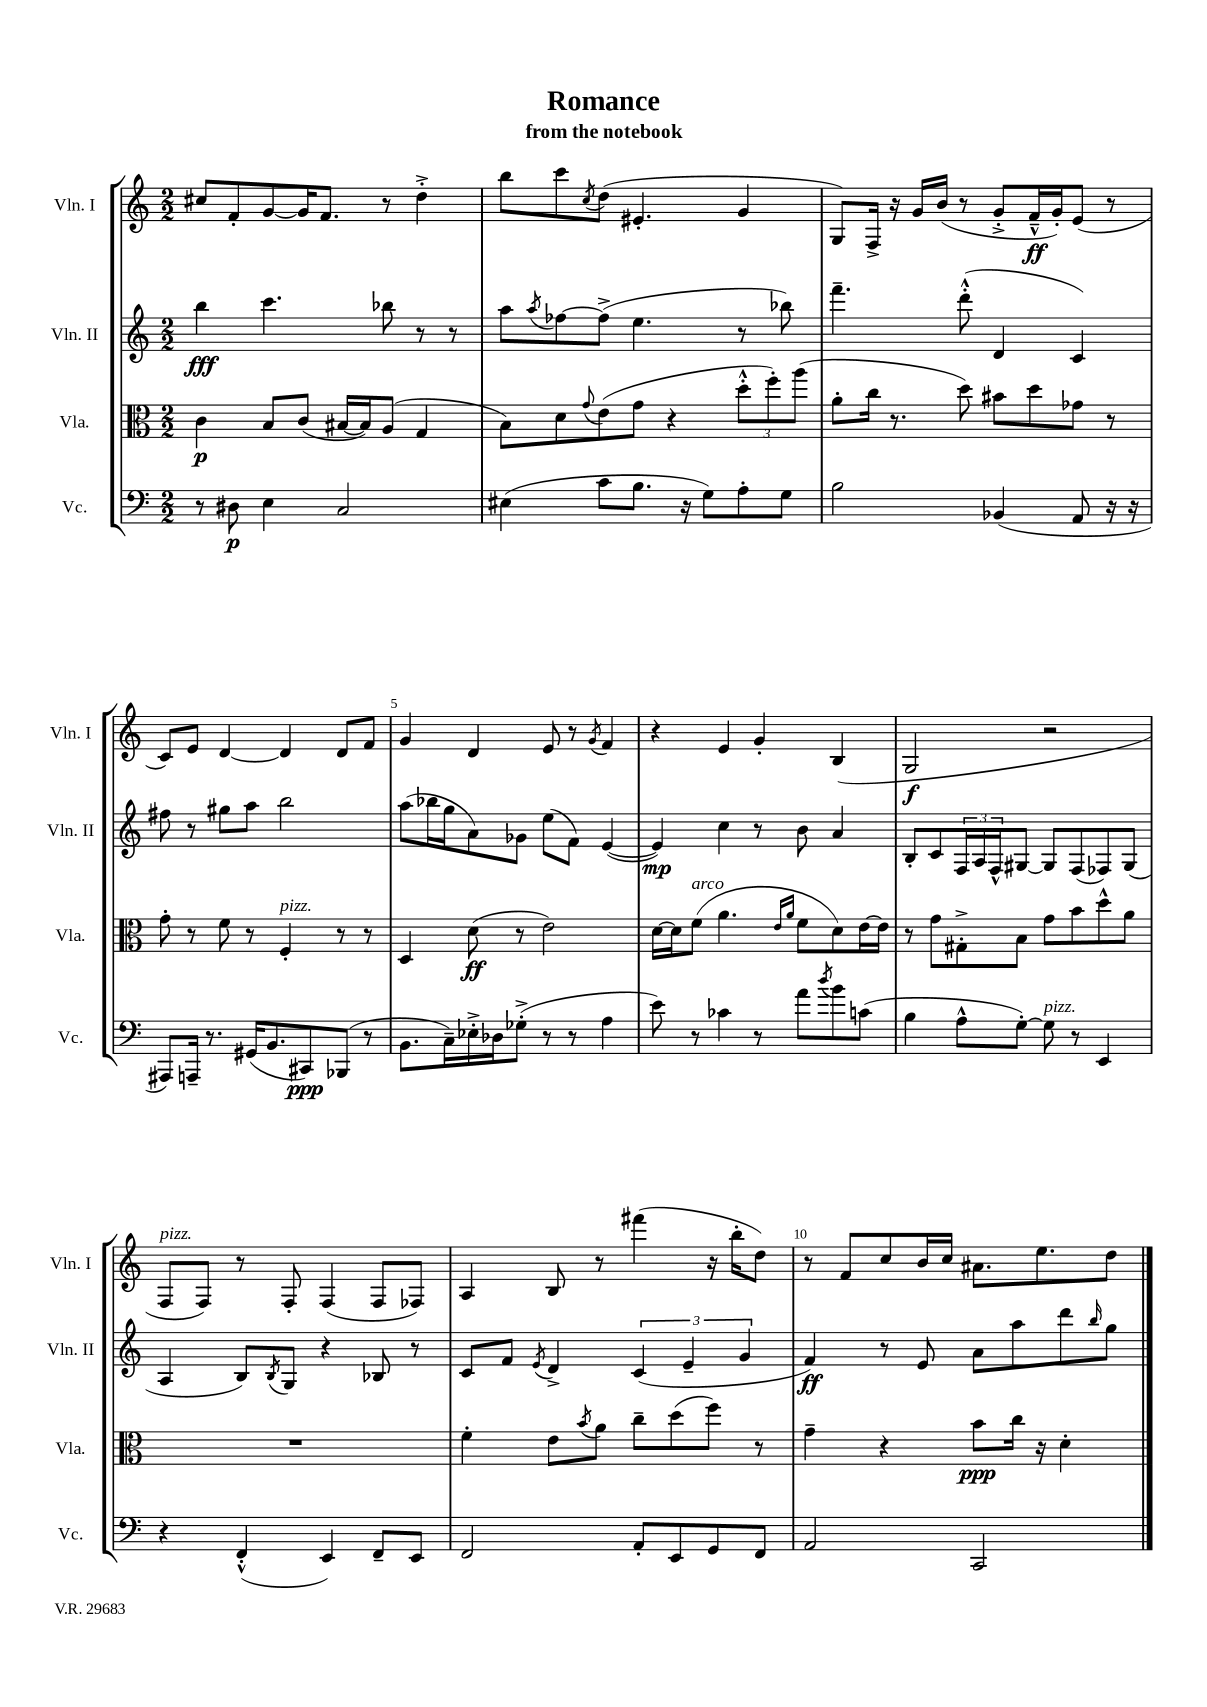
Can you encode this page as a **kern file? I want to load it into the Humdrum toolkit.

**kern	**dynam	**kern	**dynam	**kern	**dynam	**kern	**dynam
*part4	*part4	*part3	*part3	*part2	*part2	*part1	*part1
*staff4	*staff4	*staff3	*staff3	*staff2	*staff2	*staff1	*staff1
*I"Vc.	*	*I"Vla.	*	*I"Vln. II	*	*I"Vln. I	*
*I'Vc.	*	*I'Vla.	*	*I'Vln. II	*	*I'Vln. I	*
*clefF4	*	*clefC3	*	*clefG2	*	*clefG2	*
*k[]	*	*k[]	*	*k[]	*	*k[]	*
*M2/2	*	*M2/2	*	*M2/2	*	*M2/2	*
=1	=1	=1	=1	=1	=1	=1	=1
8r	.	4c\	p	4bb\	fff	8cc#X/L	.
8D#X\	p	.	.	.	.	8f'/	.
4E\	.	8B/L	.	4.ccc\	.	[8g/	.
.	.	(8c/J	.	.	.	16g/K]	.
.	.	.	.	.	.	8.f/J	.
2C/	.	[16B#X/LL	.	.	.	.	.
.	.	16B#/J])	.	.	.	.	.
.	.	(8A/J	.	8bb-X\	.	8r	.
.	.	4G/	.	8r	.	4dd'^\	.
.	.	.	.	8r	.	.	.
=2	=2	=2	=2	=2	=2	=2	=2
(4E#X\	.	8B\L)	.	8aa\L	.	8bb\L	.
.	.	.	.	8qaa/	.	.	.
.	.	8d\	.	[8ff-X\	.	8ccc\	.
.	.	8qqg/	.	.	.	8qcc/	.
8c\L	.	(8e\	.	(8ff-^\J]	.	(8dd\J	.
8.B\J	.	8g\J	.	4.ee\	.	4.e#X'/	.
.	.	4r	.	.	.	.	.
16r	.	.	.	.	.	.	.
8G\L)	.	.	.	.	.	.	.
8A'\	.	12dd'^^\L	.	8r	.	4g/	.
.	.	12ff'\)	.	.	.	.	.
8G\J	.	.	.	8bb-X\)	.	.	.
.	.	(12aa\J	.	.	.	.	.
=3	=3	=3	=3	=3	=3	=3	=3
2B\	.	8a'\L	.	4.fff~\	.	8G/L)	.
.	.	16cc\Jk	.	.	.	16F^/Jk	.
.	.	8.r	.	.	.	16r	.
.	.	.	.	.	.	16g/LL	.
.	.	.	.	.	.	(16b/JJ	.
.	.	8dd\)	.	(8ddd'^^\	.	8r	.
(4BB-X/	.	8b#X\L	.	4d/	.	8g'^/L	.
.	.	8dd\	.	.	.	16f~^^/L	ff
.	.	.	.	.	.	16g'/J)	.
8AA/	.	8g-X\J	.	4c/)	.	(8e/J	.
16r	.	8r	.	.	.	8r	.
16r	.	.	.	.	.	.	.
!!LO:LB:g=z
=4	=4	=4	=4	=4	=4	=4	=4
8AAA#X/L)	.	8g'\	.	8ff#X\	.	8c/L)	.
16AAAn~/Jk	.	8r	.	8r	.	8e/J	.
8.r	.	.	.	.	.	.	.
.	.	8f\	.	8gg#X\L	.	[4d/	.
(16GG#X/KL	.	8r	.	8aa\J	.	.	.
8.BB/	.	.	.	.	.	.	.
!	!	!LO:TX:a:i:t=pizz.	!	!	!	!	!
.	.	4F'/	.	2bb\	.	4d/]	.
8CC#X/)	ppp	.	.	.	.	.	.
(8BBB-X/J	.	8r	.	.	.	8d/L	.
8r	.	8r	.	.	.	8f/J	.
=5	=5	=5	=5	=5	=5	=5	=5
8.BB\L	.	4D/	.	(8aa\L	.	4g/	.
.	.	.	.	16bb-X\L	.	.	.
16C~\L)	.	.	.	16gg\J	.	.	.
16E-X'^\	.	(8d\	ff	8a\)	.	4d/	.
16D-X\J	.	.	.	.	.	.	.
(8G-X'^\J	.	8r	.	8g-X\J	.	.	.
8r	.	2e\)	.	(8ee\L	.	8e/	.
8r	.	.	.	8f\J)	.	8r	.
.	.	.	.	.	.	8qg/	.
4A\	.	.	.	([4e/	.	4f/	.
=6	=6	=6	=6	=6	=6	=6	=6
8e\)	.	[16d\LL	.	4e/])	mp	4r	.
.	.	16d\J]	.	.	.	.	.
!	!	!LO:TX:a:i:t=arco	!	!	!	!	!
8r	.	(8f\J	.	.	.	.	.
4c-X\	.	4.a\	.	4cc\	.	4e/	.
8r	.	.	.	8r	.	4g'/	.
.	.	16qqe/LL	.	.	.	.	.
.	.	16qqa/JJ	.	.	.	.	.
8a\L	.	8f\L	.	8b\	.	.	.
8qdd/	.	.	.	.	.	.	.
8b\	.	8d\)	.	4a/	.	(4B/	.
(8cn\J	.	[16e\L	.	.	.	.	.
.	.	16e\JJ]	.	.	.	.	.
=7	=7	=7	=7	=7	=7	=7	=7
4B\	.	8r	.	8B'/L	.	2G/	f
.	.	8g\L	.	8c/	.	.	.
8A^^\L	.	8G#X'^\	.	24F/L	.	.	.
.	.	.	.	24A/	.	.	.
.	.	.	.	24F^^/J	.	.	.
[8G'\J)	.	8B\J	.	[8G#X/J	.	.	.
!LO:TX:a:i:t=pizz.	!	!	!	!	!	!	!
8G\]	.	8g\L	.	8G#/L]	.	2r	.
8r	.	8b\	.	(8F/	.	.	.
4EE/	.	8dd^^\	.	8F-X/)	.	.	.
.	.	8a\J	.	(8G#/J	.	.	.
!!LO:LB:g=z
=8	=8	=8	=8	=8	=8	=8	=8
!	!	!	!	!	!	!LO:TX:a:i:t=pizz.	!
4r	.	1r	.	4A/	.	8F/L	.
.	.	.	.	.	.	8F/J)	.
(4FF'^^/	.	.	.	8B/L)	.	8r	.
.	.	.	.	8qB/	.	.	.
.	.	.	.	8G/J	.	8F'/	.
4EE/)	.	.	.	4r	.	(4F/	.
8FF~/L	.	.	.	8B-X/	.	8F/L	.
8EE/J	.	.	.	8r	.	8F-X/J)	.
=9	=9	=9	=9	=9	=9	=9	=9
2FF/	.	4f'\	.	8c/L	.	4A/	.
.	.	.	.	8f/J	.	.	.
.	.	.	.	8qe/	.	.	.
.	.	8e\L	.	4d^/	.	8B/	.
.	.	8qb/	.	.	.	.	.
.	.	8a\J	.	.	.	8r	.
8AA'/L	.	8cc~\L	.	(6c/	.	(4fff#X\	.
8EE/	.	(8dd\	.	.	.	.	.
.	.	.	.	6e~/	.	.	.
8GG/	.	8ff\J)	.	.	.	16r	.
.	.	.	.	.	.	16bb'\KL	.
.	.	.	.	6g/	.	.	.
8FF/J	.	8r	.	.	.	8dd\J)	.
=10	=10	=10	=10	=10	=10	=10	=10
2AA/	.	4g~\	.	4f/)	ff	8r	.
.	.	.	.	.	.	8f/L	.
.	.	4r	.	8r	.	8cc/	.
.	.	.	.	8e/	.	16b/L	.
.	.	.	.	.	.	16cc/JJ	.
2CC/	.	8b\L	ppp	8a\L	.	8.a#X\L	.
.	.	16cc\Jk	.	8aa\	.	.	.
.	.	16r	.	.	.	8.ee\	.
.	.	4d'\	.	8ddd\	.	.	.
.	.	.	.	16qqbb/	.	.	.
.	.	.	.	8gg\J	.	8dd\J	.
==	==	==	==	==	==	==	==
*-	*-	*-	*-	*-	*-	*-	*-
